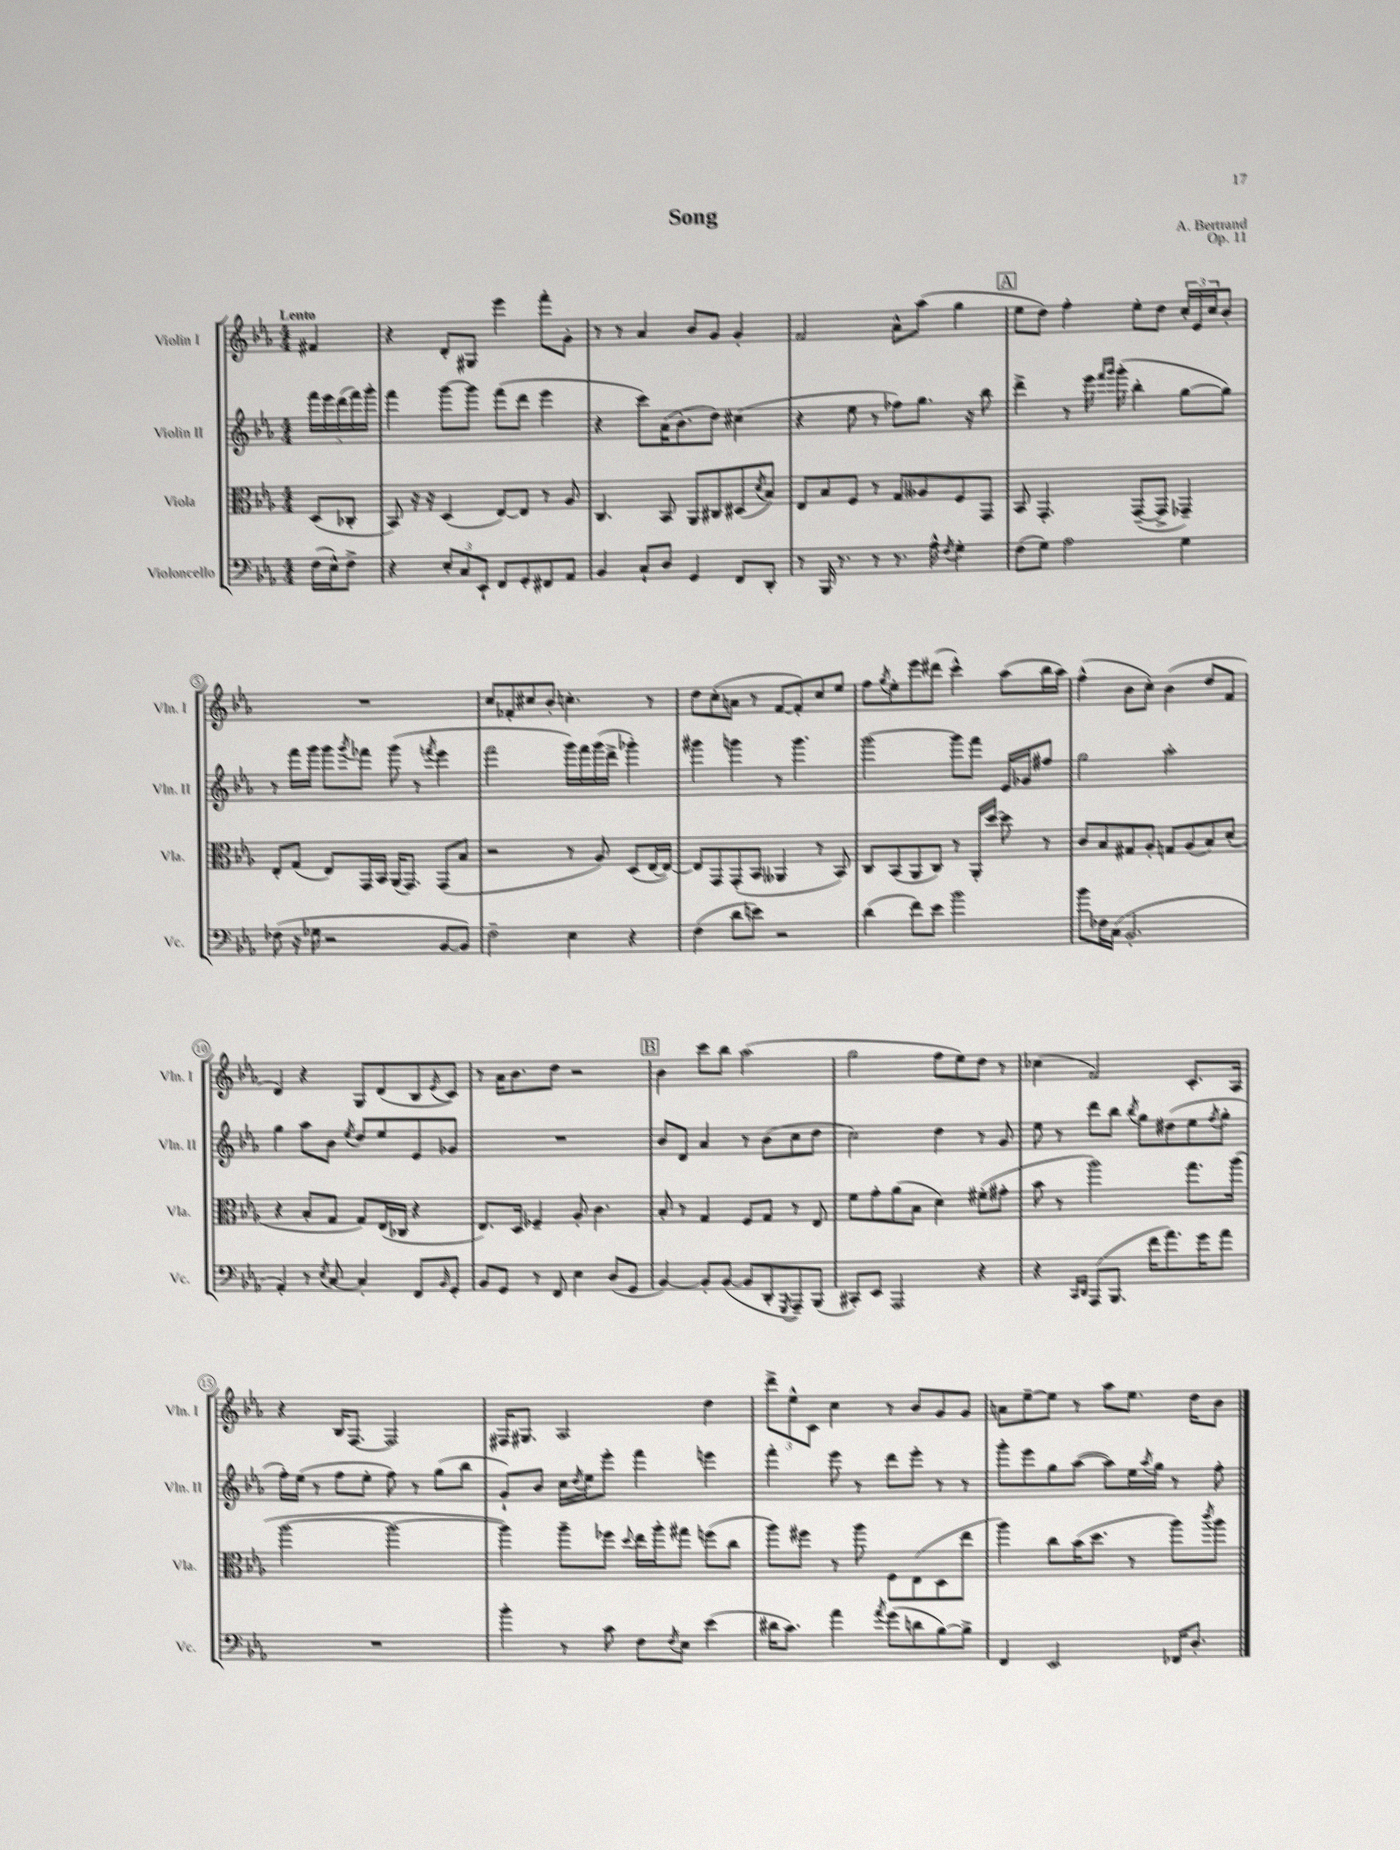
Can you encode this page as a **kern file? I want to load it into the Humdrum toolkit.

**kern	**kern	**kern	**kern
*part4	*part3	*part2	*part1
*staff4	*staff3	*staff2	*staff1
*I"Violoncello	*I"Viola	*I"Violin II	*I"Violin I
*I'Vc.	*I'Vla.	*I'Vln. II	*I'Vln. I
*clefF4	*clefC3	*clefG2	*clefG2
*k[b-e-a-]	*k[b-e-a-]	*k[b-e-a-]	*k[b-e-a-]
*M4/4	*M4/4	*M4/4	*M4/4
=	=	=	=
!	!	!	!LO:TX:a:B:t=Lento
(16F\LL	(8D/L	20fff\LL	4f#X/
.	.	20eee-\	.
16E-^^\J)	.	.	.
.	.	(20ddd\	.
8F^\J	8C-X'/J	.	.
.	.	20fff\)	.
.	.	20ggg'\JJ	.
=1	=1	=1	=1
4r	8BB-/)	4fff\	4r
.	16r	.	.
.	16r	.	.
12E-'/L	(4D/	[8ggg\L	8d'/L
12C/	.	.	.
.	.	8ggg\J]	8G#X/J
12EE-`/J	.	.	.
8FF/L	[8E-/L)	(8fff\L	4eee-\
8GG'/	8E-/J]	8ddd\J	.
8FF#X/	8r	4eee-\	8fff'\L
8AA-/J	8A-/	.	8g'\J
=2	=2	=2	=2
4BB-/	4.C/	4r	8r
.	.	.	8r
8C`/L	.	8ccc\L)	4a-/
8D/J	8BB-/	(16a-\K	.
.	.	8.b-'\	.
4GG/	8AA-/L	.	8b-/L
.	8C#X/	8dd\J)	8g/J
8FF/L	(8D#X/	(4cc#X\	4g'/
.	8qd/	.	.
8DD'/J	8B-/J)	.	.
=3	=3	=3	=3
8r	8E-/L	4r	2f/
16BBB-/	8B-/	.	.
8.r	.	.	.
.	8F/J	8ee-\	.
8r	8r	8r	.
8.r	8G/L	8ff-X\L)	8a-^^\L
.	8A--X/	8.gg\J	(8aa-\J
16A-^^\	.	.	.
8qF/	.	.	.
4G'\	8F/	.	4gg\
.	.	16r	.
.	8GG/J	8bb-\	.
!!LO:REH:place=s1:t=A
=4	=4	=4	=4
(8F\L	8BB-/	4ddd^\	8ee-\L
8G\J)	4.GG'/	.	8dd\J)
2A-\	.	8r	4ff'\
.	.	16eee-\	.
.	.	16qqfff/LL	.
.	.	16qqggg/JJ	.
.	.	(16ggg'\	.
.	([8GG~/L	4bb-'\	8ee-'\L
.	8GG^/J]	.	8dd\J
4G\	4GG-X~/)	[8gg\L	24cc'/LL
.	.	.	24e-/
.	.	.	24cc/J
.	.	8gg\J])	8b-'/J
!!LO:LB:g=z
=5	=5	=5	=5
(8F-X\	8E-'/L	8r	1r
16r	(8G/J	16fff\LL	.
16G-X\	.	16ggg\JJ	.
2r	8E-/L)	8ggg\L	.
.	.	8qggg/	.
.	16GG/L	8fff-X\J	.
.	16BB-/JJ	.	.
.	(16AA-/KL	(8ggg\	.
.	8.GG/J)	.	.
.	.	8r	.
.	.	8qfffn/	.
[8BB-/L	(8GG/L	4eee-\	.
8BB-/J])	8B-/J	.	.
=6	=6	=6	=6
2F~\	2r	2fff\	8cc/L
.	.	.	8f-X'/
.	.	.	8cc#X/
.	.	.	8b-'/J
4E-\	8r	16ggg\LL)	4.ccn'\
.	.	16fff\	.
.	8A-/)	(16ggg\	.
.	.	16ddd^\JJ	.
4r	(8D/L	4ggg-X'\)	.
.	[16E-/L	.	8r
.	16E-/JJ_)	.	.
=7	=7	=7	=7
(4F\	8E-/L]	4ggg#X\	8dd\L
.	8GG/	.	(8cc'\
8d\L	(8GG'/	4gggn\	8an\J
8en\J)	8BB-/J	.	8r
2r	4AA--X/	8r	[8f/L
.	.	4.ggg\	8f'/])
.	8r	.	8cc/
.	8BB-/)	.	8ee-/J
=8	=8	=8	=8
(4d\	8C/L	[2ggg\	8ff\L
.	.	.	8qgg/
.	(8BB-/	.	8ee-'\
8f\L)	8AA-/	.	8eee-\
8e-\J	8C/J)	.	(8ddd#X\J
2b-\	8r	8ggg\L]	4ccc^^\)
.	16AA-'/LL	8fff\J	.
.	[16dd/JJ	.	.
.	8dd\]	16e-/LL	(8aa-\L
.	.	16g-X/J	.
.	8r	8ff#X/J	16bb-\L
.	.	.	16aa-\JJ)
=9	=9	=9	=9
8b-\L	8c/L	2gg\	(4ff^^\
16F-X\L	8B-/	.	.
(16C\JJ	.	.	.
2.BB-'/	8G#X/	.	8b-\L
.	8A-'/J	.	8cc'\J)
.	8Gn/L	2aa-'\	(4b-\
.	(8A-/	.	.
.	8B-/)	.	8dd/L
.	(8d'/J	.	8f/J
!!LO:LB:g=z
=10	=10	=10	=10
4AA-'/)	4r	4gg\	4d/)
8r	8B-'/L	8aa-\L	4r
8qE-/	.	.	.
[8C/	8G/J	8b-\J	.
.	.	8qee-/	.
4C'/]	8G/L)	8dd/L	8G/L
.	(16E-/L	8ee-/	(8d/
.	16C-X/JJ	.	.
8FF/L	4r	8e-/	8B-/
16qqBB-/	.	.	8qe-/
8GG'/J	.	8g-X/J	8c/J)
=11	=11	=11	=11
8BB-/L	8.E-/L)	1r	8r
8GG/J	.	.	16a-\KL
.	16D/Jk	.	8.b-\
8r	4F-X~/	.	.
8FF/	.	.	8dd\J
4E-\	8A-'/	.	2r
.	4.c\	.	.
(8D/L	.	.	.
8GG/J	.	.	.
!!LO:REH:place=s1:t=B
=12	=12	=12	=12
[4BB-/)	8B-'/	8b-/L	4b-\
.	8r	8d/J	.
8BB-'/L]	4G/	4a-/	8ccc\L
([8BB-/J	.	.	8bb-\J
8BB-/L]	8F/L	8r	(2aa-\
8DD'/	8G/J	(8b-\L	.
8qGGG/	.	.	.
8AAA-~/)	8r	8cc\	.
(8BBB-/J	8E-/	8dd\J	.
=13	=13	=13	=13
8CC#X'/L)	8f\L	2cc\)	2gg\
8EE-/J	8g'\	.	.
2AAA-/	(8a-\	.	.
.	8B-\J	.	.
.	4d\)	4dd\	8ff\L
.	.	.	8ee-\)
4r	(8f#X'\L	8r	8dd\J
.	8g#X'\J	8g/	8r
=14	=14	=14	=14
4r	8b-\	8ee-\	(4cc-X\
.	8r	8r	.
16qqCC/LL	.	.	.
16qqDD/JJ	.	.	.
(8AAA-/L	2aa-\)	8ddd\L	2f/)
8.BBB-/J	.	8bb-\J	.
.	.	8qbb-/	.
.	.	8gg\L	.
16f\KL	.	.	.
8.a-\)	.	(8dd#X\	.
.	8.gg\L	8ee-\	8.c'/L
16g\K	.	.	.
.	.	8qff/	.
8a-\J	.	8gg'\J	.
.	(16aa-\Jk	.	16A-/Jk
!!LO:LB:g=z
=15	=15	=15	=15
1r	[2aa-\	16ff'\LL)	4r
.	.	(16ee-\JJ	.
.	.	8r	.
.	.	8ff\L	16B-/KL
.	.	.	[8.F/J
.	.	8ee-'\J	.
.	2aa-\_	8ff\)	2F/]
.	.	8r	.
.	.	(8gg\L	.
.	.	8bb-\J	.
=16	=16	=16	=16
4b-'\	4aa-\])	8g`/L)	16F#X/KL
.	.	.	8.G#X/J
.	.	8b-/J	.
8r	8aa-~\L	16cc\LL	2A-/
.	.	8qdd/	.
.	.	16ee-\J	.
8c\	8ff-X\J	8eee-'\J	.
.	8qqdd/	.	.
8F\L	16ee-\LL	4fff\	.
.	16aa-'\J	.	.
8qF/	.	.	.
8E-\J	8gg#X\J	.	.
(4e-\	(8ffn\L	4eeen\	4dd\
.	8cc\J	.	.
=17	=17	=17	=17
16d#X\KL	8aa-\L)	4fff'\	12ddd^\L
8.c\J)	.	.	.
.	.	.	12ee-^^\
.	8ff#X\J	.	.
.	.	.	12c\J
4a-\	8r	8eee-\	4cc\
.	8aa-\	8r	.
8qa-/	.	.	.
(8g\L	8F\L	8ddd\L	8r
8dn\	(8E-\	8eee-'\J	8b-/L
[8B-\)	8D\	8r	8g/
8B-^\J]	8ee-\J	8r	8g/J
=18	=18	=18	=18
4FF/	4aa-\)	8ggg'\L	8an\L
.	.	8eee-\	[8ee-~\
2EE-/	8cc\L	8gg\	8ee-\J]
.	(16b-\K	([8aa-\J	8r
.	8.dd\J	.	.
.	.	8aa-\L])	8aa-\L
.	8r	16ee-\L	8.ee-\J
.	.	8qaa-/	.
.	.	16gg\JJ	.
16FF-X/KL	8aa-\L)	8r	.
8.D'/J	.	.	16dd\KL
.	8qccc/	.	.
.	8aa-\J	8ff'\	8b-\J
==	==	==	==
*-	*-	*-	*-
